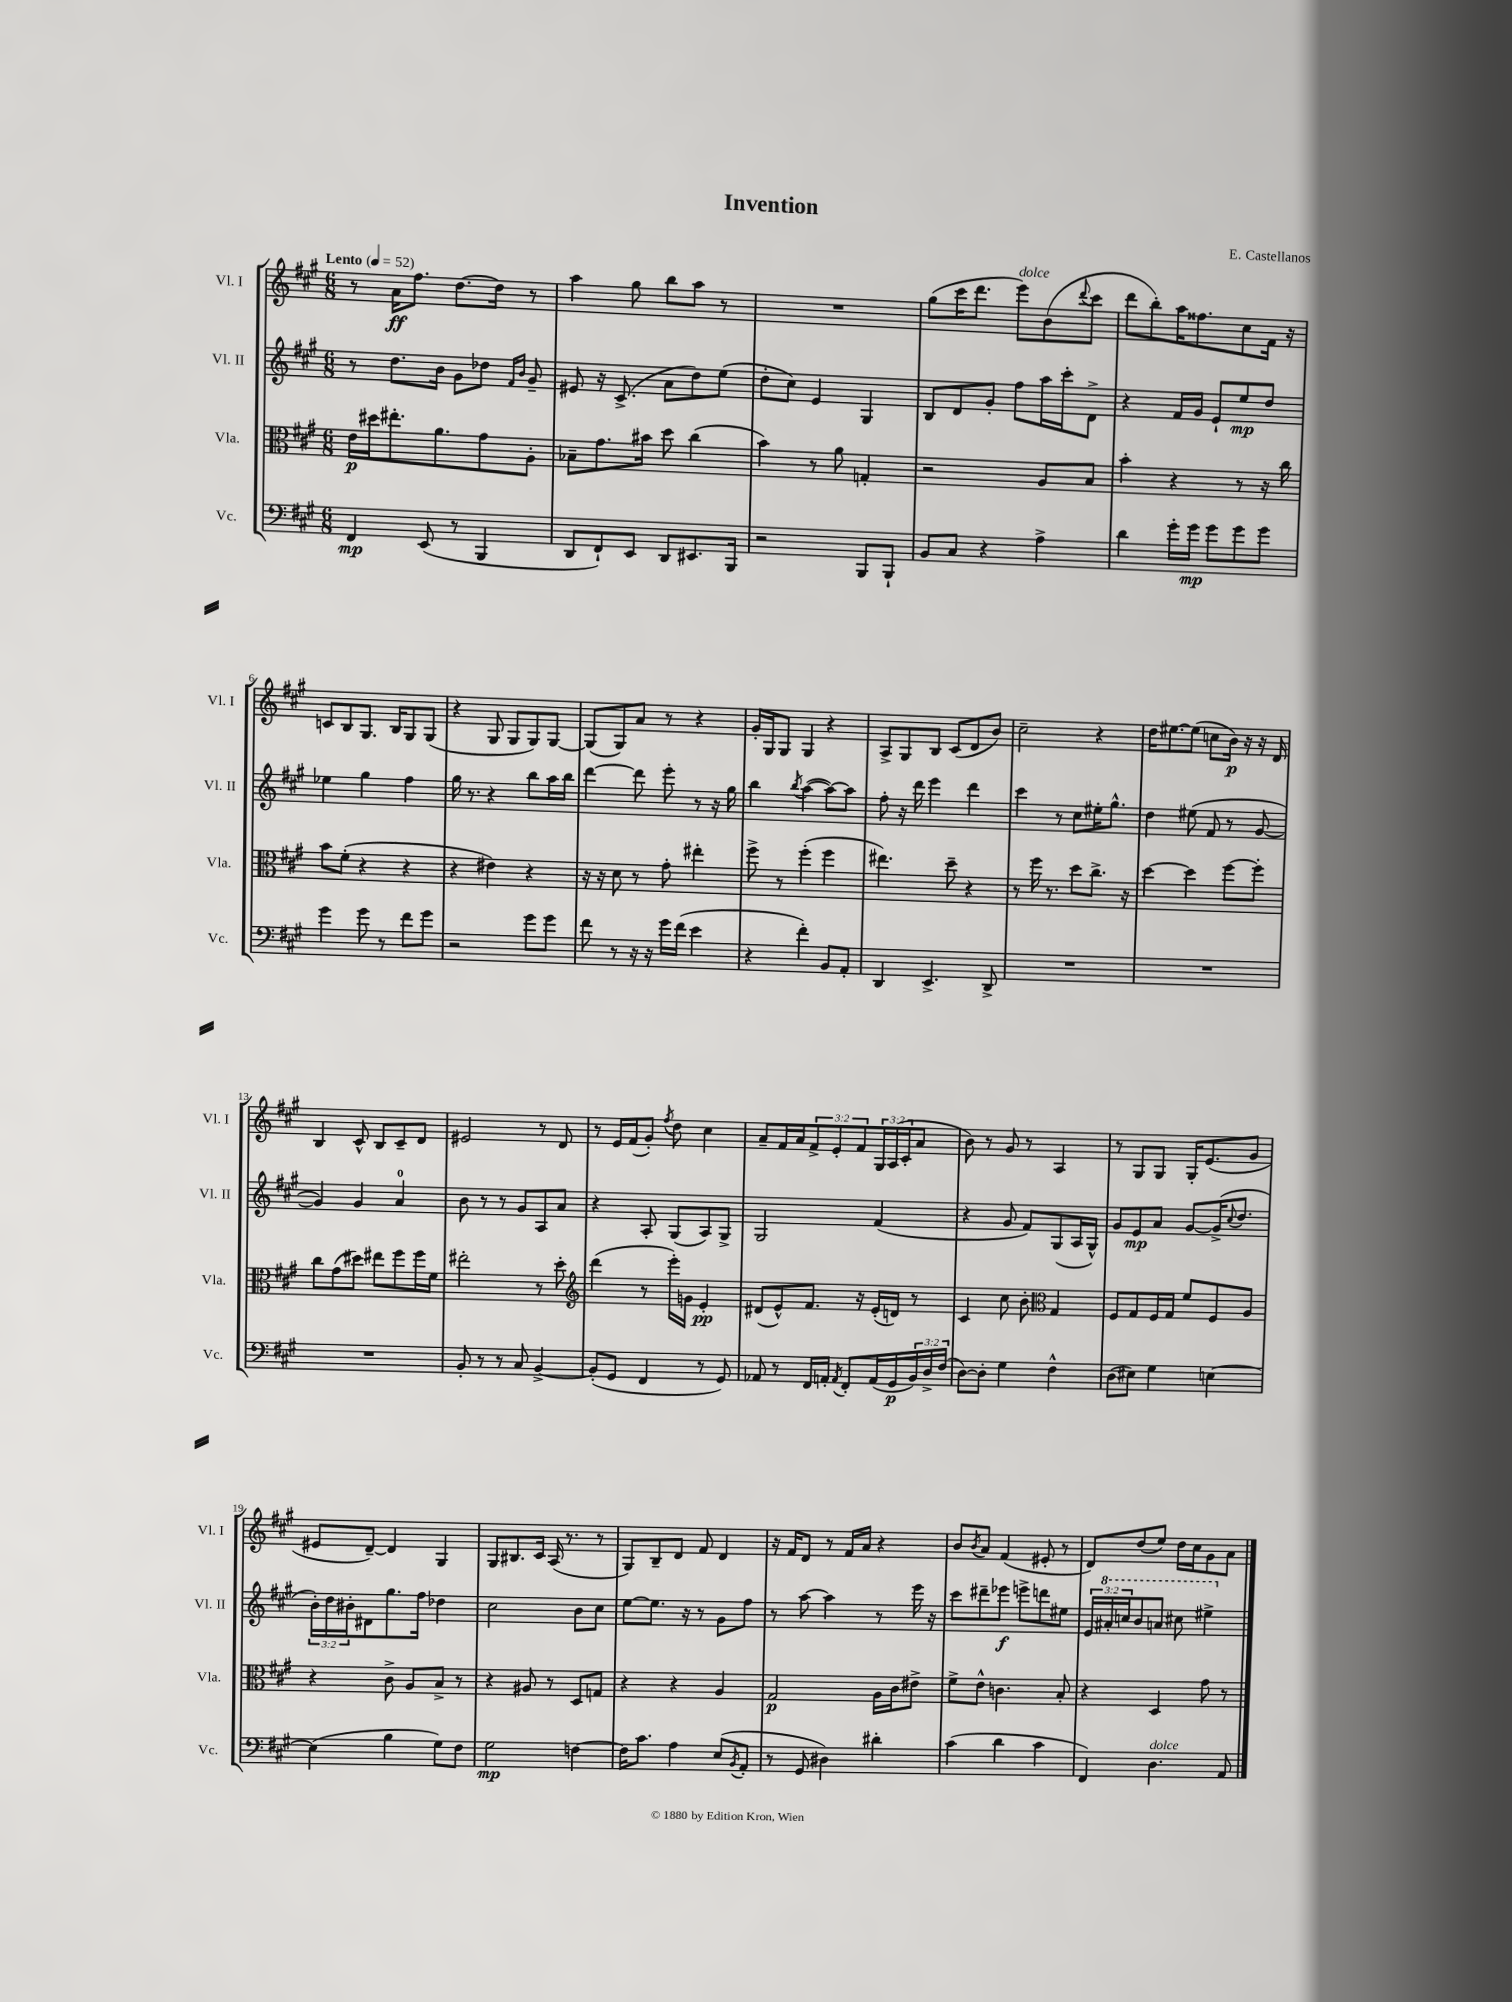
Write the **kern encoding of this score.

**kern	**dynam	**kern	**dynam	**kern	**dynam	**kern	**dynam
*part4	*part4	*part3	*part3	*part2	*part2	*part1	*part1
*staff4	*staff4	*staff3	*staff3	*staff2	*staff2	*staff1	*staff1
*I"Vc.	*	*I"Vla.	*	*I"Vl. II	*	*I"Vl. I	*
*I'Vc.	*	*I'Vla.	*	*I'Vl. II	*	*I'Vl. I	*
*clefF4	*	*clefC3	*	*clefG2	*	*clefG2	*
*k[f#c#g#]	*	*k[f#c#g#]	*	*k[f#c#g#]	*	*k[f#c#g#]	*
*M6/8	*	*M6/8	*	*M6/8	*	*M6/8	*
*MM52	*	*MM52	*	*MM52	*	*MM52	*
=1	=1	=1	=1	=1	=1	=1	=1
!	!	!	!	!	!	!LO:TX:a:B:t=Lento	!
4FF#/	mp	16e\LL	p	8r	.	8r	.
.	.	16dd#X\J	.	.	.	.	.
.	.	8.ee#X'\	.	8.dd\L	.	16a\KL	ff
.	.	.	.	.	.	8.ff#\J	.
(8EE/	.	.	.	.	.	.	.
.	.	8.a\	.	16b\Jk	.	.	.
8r	.	.	.	8g#\L	.	[8.dd\L	.
4BBB/	.	8g#\	.	8dd-X\J	.	.	.
.	.	.	.	.	.	16dd\Jk]	.
.	.	.	.	16qqf#/LL	.	.	.
.	.	.	.	16qqb/JJ	.	.	.
.	.	8A'\J	.	8g#~/	.	8r	.
=2	=2	=2	=2	=2	=2	=2	=2
8DD/L	.	8B-X~\L	.	8e#X/	.	4aa\	.
8FF#`/)	.	8.g#\	.	16r	.	.	.
.	.	.	.	(8.c#^/	.	.	.
8EE/J	.	.	.	.	.	8gg#\	.
.	.	16b#X\Jk	.	.	.	.	.
8DD/L	.	8dd\	.	8a\L	.	8bb\L	.
8.EE#X/	.	(4cc#\	.	8dd\)	.	8aa\J	.
.	.	.	.	(8ee\J	.	8r	.
16BBB/Jk	.	.	.	.	.	.	.
=3	=3	=3	=3	=3	=3	=3	=3
2r	.	4b\)	.	8dd'\L	.	2.r	.
.	.	.	.	8cc#\J)	.	.	.
.	.	8r	.	4e/	.	.	.
.	.	8a\	.	.	.	.	.
8BBB/L	.	4Gn'/	.	4G#/	.	.	.
8BBB`/J	.	.	.	.	.	.	.
=4	=4	=4	=4	=4	=4	=4	=4
8BB/L	.	2r	.	8B/L	.	(8gg#\L	.
8C#/J	.	.	.	8d/	.	16ccc#\K	.
.	.	.	.	.	.	8.ddd\J	.
4r	.	.	.	8g#'/J	.	.	.
!	!	!	!	!	!	!LO:TX:a:i:t=dolce	!
.	.	.	.	8ff#\L	.	8eee\L)	.
4A^\	.	8A/L	.	16aa\L	.	(8b\	.
.	.	.	.	16ccc#'\J	.	.	.
.	.	.	.	.	.	8qqddd/	.
.	.	8B/J	.	8d^\J	.	8ccc#\J	.
=5	=5	=5	=5	=5	=5	=5	=5
4d\	.	4b'\	.	4r	.	8ddd\L	.
.	.	.	.	.	.	8bb'\)	.
16g#'\LL	.	4r	.	16f#/LL	.	16aa\K	.
16g#\JJ	mp	.	.	16g#/JJ	.	8.ff##X\	.
8g#\L	.	.	.	8e`/L	.	.	.
8g#\	.	8r	.	8ee/	mp	8cc#\	.
8g#\J	.	16r	.	8dd/J	.	16f#\Jk	.
.	.	16cc#\	.	.	.	16r	.
!!LO:LB:g=z
=6	=6	=6	=6	=6	=6	=6	=6
4g#\	.	8b\L	.	4ee-X\	.	8cn/L	.
.	.	(8f#'\J	.	.	.	8B/	.
8g#\	.	4r	.	4gg#\	.	8.G#/J	.
8r	.	.	.	.	.	.	.
.	.	.	.	.	.	16B/KL	.
8f#\L	.	4r	.	4ff#\	.	8G#/	.
8g#\J	.	.	.	.	.	(8G#/J	.
=7	=7	=7	=7	=7	=7	=7	=7
2r	.	4r	.	16gg#\	.	4r	.
.	.	.	.	8.r	.	.	.
.	.	4e#X\)	.	4r	.	8G#/	.
.	.	.	.	.	.	8G#/L	.
8g#\L	.	4r	.	8bb\L	.	8G#/)	.
8g#\J	.	.	.	16aa\L	.	[8G#/J	.
.	.	.	.	16bb\JJ	.	.	.
=8	=8	=8	=8	=8	=8	=8	=8
8f#\	.	16r	.	[4ddd\	.	(8G#/L]	.
.	.	16r	.	.	.	.	.
8r	.	8d\	.	.	.	8G#/)	.
16r	.	8r	.	8ddd\]	.	8a/J	.
16r	.	.	.	.	.	.	.
16g#\LL	.	8g#'\	.	8eee'\	.	8r	.
(16f#\JJ	.	.	.	.	.	.	.
4e\	.	4ee#X'\	.	8r	.	4r	.
.	.	.	.	16r	.	.	.
.	.	.	.	16gg#\	.	.	.
=9	=9	=9	=9	=9	=9	=9	=9
4r	.	8ff#^\	.	4bb\	.	16g#'/LL	.
.	.	.	.	.	.	16G#/J	.
.	.	8r	.	.	.	8G#/J	.
.	.	.	.	8qbb/	.	.	.
4f#'\)	.	(4ff#'\	.	([4aa\	.	4G#/	.
8BB/L	.	4ff#\	.	8aa\L_)	.	4r	.
8AA'/J	.	.	.	8aa\J]	.	.	.
=10	=10	=10	=10	=10	=10	=10	=10
4DD/	.	4.ee#X\)	.	8ff#'\	.	8A^/L	.
.	.	.	.	16r	.	8G#/	.
.	.	.	.	16ddd\	.	.	.
4.EE^/	.	.	.	4eee\	.	8B/J	.
.	.	8dd~\	.	.	.	(8c#/L	.
.	.	4r	.	4ddd\	.	8d/	.
8DD^/	.	.	.	.	.	8b/J)	.
=11	=11	=11	=11	=11	=11	=11	=11
2.r	.	8r	.	4ccc#\	.	2cc#~\	.
.	.	16ff#\	.	.	.	.	.
.	.	8.r	.	.	.	.	.
.	.	.	.	8r	.	.	.
.	.	8dd\L	.	8cc#\L	.	.	.
.	.	8.cc#^\J	.	16ee#X'\K	.	4r	.
.	.	.	.	8.gg#^^\J	.	.	.
.	.	16r	.	.	.	.	.
=12	=12	=12	=12	=12	=12	=12	=12
2.r	.	[4dd\	.	4dd\	.	16dd\KL	.
.	.	.	.	.	.	[8.ee#X\	.
.	.	4dd\]	.	(8ee#X\	.	(8ee#\J]	.
.	.	.	.	8f#/	.	8ccn\L	.
.	.	[8ff#\L	.	8r	.	16b\Jk)	p
.	.	.	.	.	.	16r	.
.	.	8ff#'\J]	.	[8g#/	.	16r	.
.	.	.	.	.	.	16d/	.
!!LO:LB:g=z
=13	=13	=13	=13	=13	=13	=13	=13
2.r	.	8cc#\L	.	4g#/])	.	4B/	.
.	.	(8g#\	.	.	.	.	.
.	.	8dd#X\J)	.	4g#/	.	8c#^^/	.
.	.	8ee#X\L	.	.	.	8B/L	.
.	.	8ff#\	.	4a/	.	8c#~/	.
.	.	16ff#\L	.	.	.	8d/J	.
.	.	16f#\JJ	.	.	.	.	.
=14	=14	=14	=14	=14	=14	=14	=14
8BB'/	.	2ee#X'\	.	8b\	.	2e#X/	.
8r	.	.	.	8r	.	.	.
8r	.	.	.	8r	.	.	.
8C#/	.	.	.	8g#/L	.	.	.
[4BB^/	.	8r	.	8A/	.	8r	.
.	.	8dd'\	.	8a/J	.	8d/	.
=15	=15	=15	=15	=15	=15	=15	=15
*	*	*clefG2	*	*	*	*	*
(8BB'/L]	.	(4ddd\	.	4r	.	8r	.
8GG#/J	.	.	.	.	.	16e/LL	.
.	.	.	.	.	.	(16f#/J	.
4FF#/	.	8r	.	8A'/	.	8g#'/J)	.
.	.	.	.	.	.	8qff#/	.
.	.	16eee'\LL)	.	(8G#/L	.	8dd\	.
.	.	16gn\JJ	.	.	.	.	.
8r	.	4e'/	pp	8A/)	.	4cc#\	.
8GG#/)	.	.	.	8G#^/J	.	.	.
=16	=16	=16	=16	=16	=16	=16	=16
8AA-X/	.	(8d#X/L	.	2G#/	.	8a~/L	.
8r	.	8e^^/)	.	.	.	16f#/L	.
.	.	.	.	.	.	16a/J	.
16FF#/LL	.	8.f#/J	.	.	.	12f#^/	.
16AAn'/JJ	.	.	.	.	.	.	.
.	.	.	.	.	.	12e'/	.
8qAA/	.	.	.	.	.	.	.
8FF#'/L	.	.	.	.	.	.	.
.	.	.	.	.	.	12f#/	.
.	.	16r	.	.	.	.	.
(16AA/L	.	(16e'/LL	.	(4f#/	.	24G#/L	.
.	.	.	.	.	.	(24A/	.
16GG#/	p	16dn/JJ)	.	.	.	.	.
.	.	.	.	.	.	24c#'/J	.
24BB/)	.	8r	.	.	.	8a/J	.
24D^/	.	.	.	.	.	.	.
(24F#/JJ	.	.	.	.	.	.	.
=17	=17	=17	=17	=17	=17	=17	=17
[8D\L)	.	4c#/	.	4r	.	8b\)	.
8D'\J]	.	.	.	.	.	8r	.
4G#\	.	8cc#\	.	8g#/	.	8g#/	.
.	.	8b'\	.	8f#/L)	.	8r	.
*	*	*clefC3	*	*	*	*	*
4F#^^\	.	4G#/	.	(8G#/	.	4A/	.
.	.	.	.	16A/L	.	.	.
.	.	.	.	16G#^^/JJ)	.	.	.
=18	=18	=18	=18	=18	=18	=18	=18
(8D\L	.	8F#/L	.	8g#/L	.	8r	.
8E#X\J)	.	8G#/	.	8e/	mp	8G#/L	.
4G#\	.	16F#/L	.	8a/J	.	8G#/J	.
.	.	16G#/JJ	.	.	.	.	.
.	.	8f#/L	.	[8g#/L	.	16G#'/KL	.
.	.	.	.	.	.	(8.e/	.
[4En\	.	8F#/	.	(16g#^/K]	.	.	.
.	.	.	.	8qqcc#/	.	.	.
.	.	.	.	8.dd/J	.	.	.
.	.	8A/J	.	.	.	8g#/J	.
!!LO:LB:g=z
=19	=19	=19	=19	=19	=19	=19	=19
(4E\]	.	4r	.	24b'\LL)	.	8e#X/L	.
.	.	.	.	24dd\	.	.	.
.	.	.	.	24b#X'\J	.	.	.
.	.	.	.	8d#X\	.	[8d~/J)	.
4B\	.	8c#^\	.	8.gg#\	.	4d/]	.
.	.	8A/L	.	.	.	.	.
.	.	.	.	16ff#\Jk	.	.	.
8G#\L)	.	8B^/J	.	4dd-X\	.	4G#/	.
8F#\J	.	8r	.	.	.	.	.
=20	=20	=20	=20	=20	=20	=20	=20
2G#\	mp	4r	.	2cc#\	.	8G#/L	.
.	.	.	.	.	.	8.B#X/	.
.	.	8A#X/	.	.	.	.	.
.	.	.	.	.	.	16c#/Jk	.
.	.	8r	.	.	.	(16A/	.
.	.	.	.	.	.	8.r	.
[4Fn\	.	8D/L	.	8b\L	.	.	.
.	.	8Gn/J	.	8cc#\J	.	8r	.
=21	=21	=21	=21	=21	=21	=21	=21
16F\KL]	.	4r	.	[8ee\L	.	8G#/L)	.
8.c#\J	.	.	.	.	.	.	.
.	.	.	.	8.ee\J]	.	8B~/	.
4A\	.	4r	.	.	.	8d/J	.
.	.	.	.	16r	.	.	.
.	.	.	.	8r	.	8f#/	.
(8E/L	.	4A/	.	8g#\L	.	4d/	.
8qBB/	.	.	.	.	.	.	.
8AA'/J	.	.	.	8ff#\J	.	.	.
=22	=22	=22	=22	=22	=22	=22	=22
8r	.	2G#/	p	8r	.	16r	.
.	.	.	.	.	.	16f#/KL	.
8GG#/	.	.	.	[8aa\	.	8d/J	.
4D#X\)	.	.	.	4aa\]	.	8r	.
.	.	.	.	.	.	16f#/LL	.
.	.	.	.	.	.	16a/JJ	.
4d#X'\	.	16A\LL	.	8r	.	4r	.
.	.	16c#\J	.	.	.	.	.
.	.	8e#X^\J	.	16eee\	.	.	.
.	.	.	.	16r	.	.	.
=23	=23	=23	=23	=23	=23	=23	=23
(4c#\	.	8f#^\L	.	8ccc#\L	.	8b/L	.
.	.	.	.	.	.	8qb/	.
.	.	8e^^\J	.	8ddd#X~\	.	8a/J	.
4d\	.	4.cn\	.	8eee-X\J	f	(4f#/	.
.	.	.	.	8eeen^\L	.	.	.
4c#\	.	.	.	8dddn\	.	8e#X'/	.
.	.	8B'/	.	8ee#X\J	.	8r	.
=24	=24	=24	=24	=24	=24	=24	=24
4FF#/)	.	4r	.	24e/LL	.	8d/L)	.
*	*	*	*	*8va	*	*	*
.	.	.	.	24aa#X'/	.	.	.
.	.	.	.	24cccn/J	.	.	.
.	.	.	.	8bb/	.	(8dd/	.
!LO:TX:a:i:t=dolce	!	!	!	!	!	!	!
4.D\	.	4D/	.	8aan/J	.	8ee/J)	.
.	.	.	.	8ccc#X\	.	16dd\LL	.
.	.	.	.	.	.	16cc#\J	.
.	.	8g#\	.	4eee#X^\	.	8g#\	.
8AA/	.	8r	.	.	.	8a\J	.
*	*	*	*	*X8va	*	*	*
==	==	==	==	==	==	==	==
*-	*-	*-	*-	*-	*-	*-	*-
